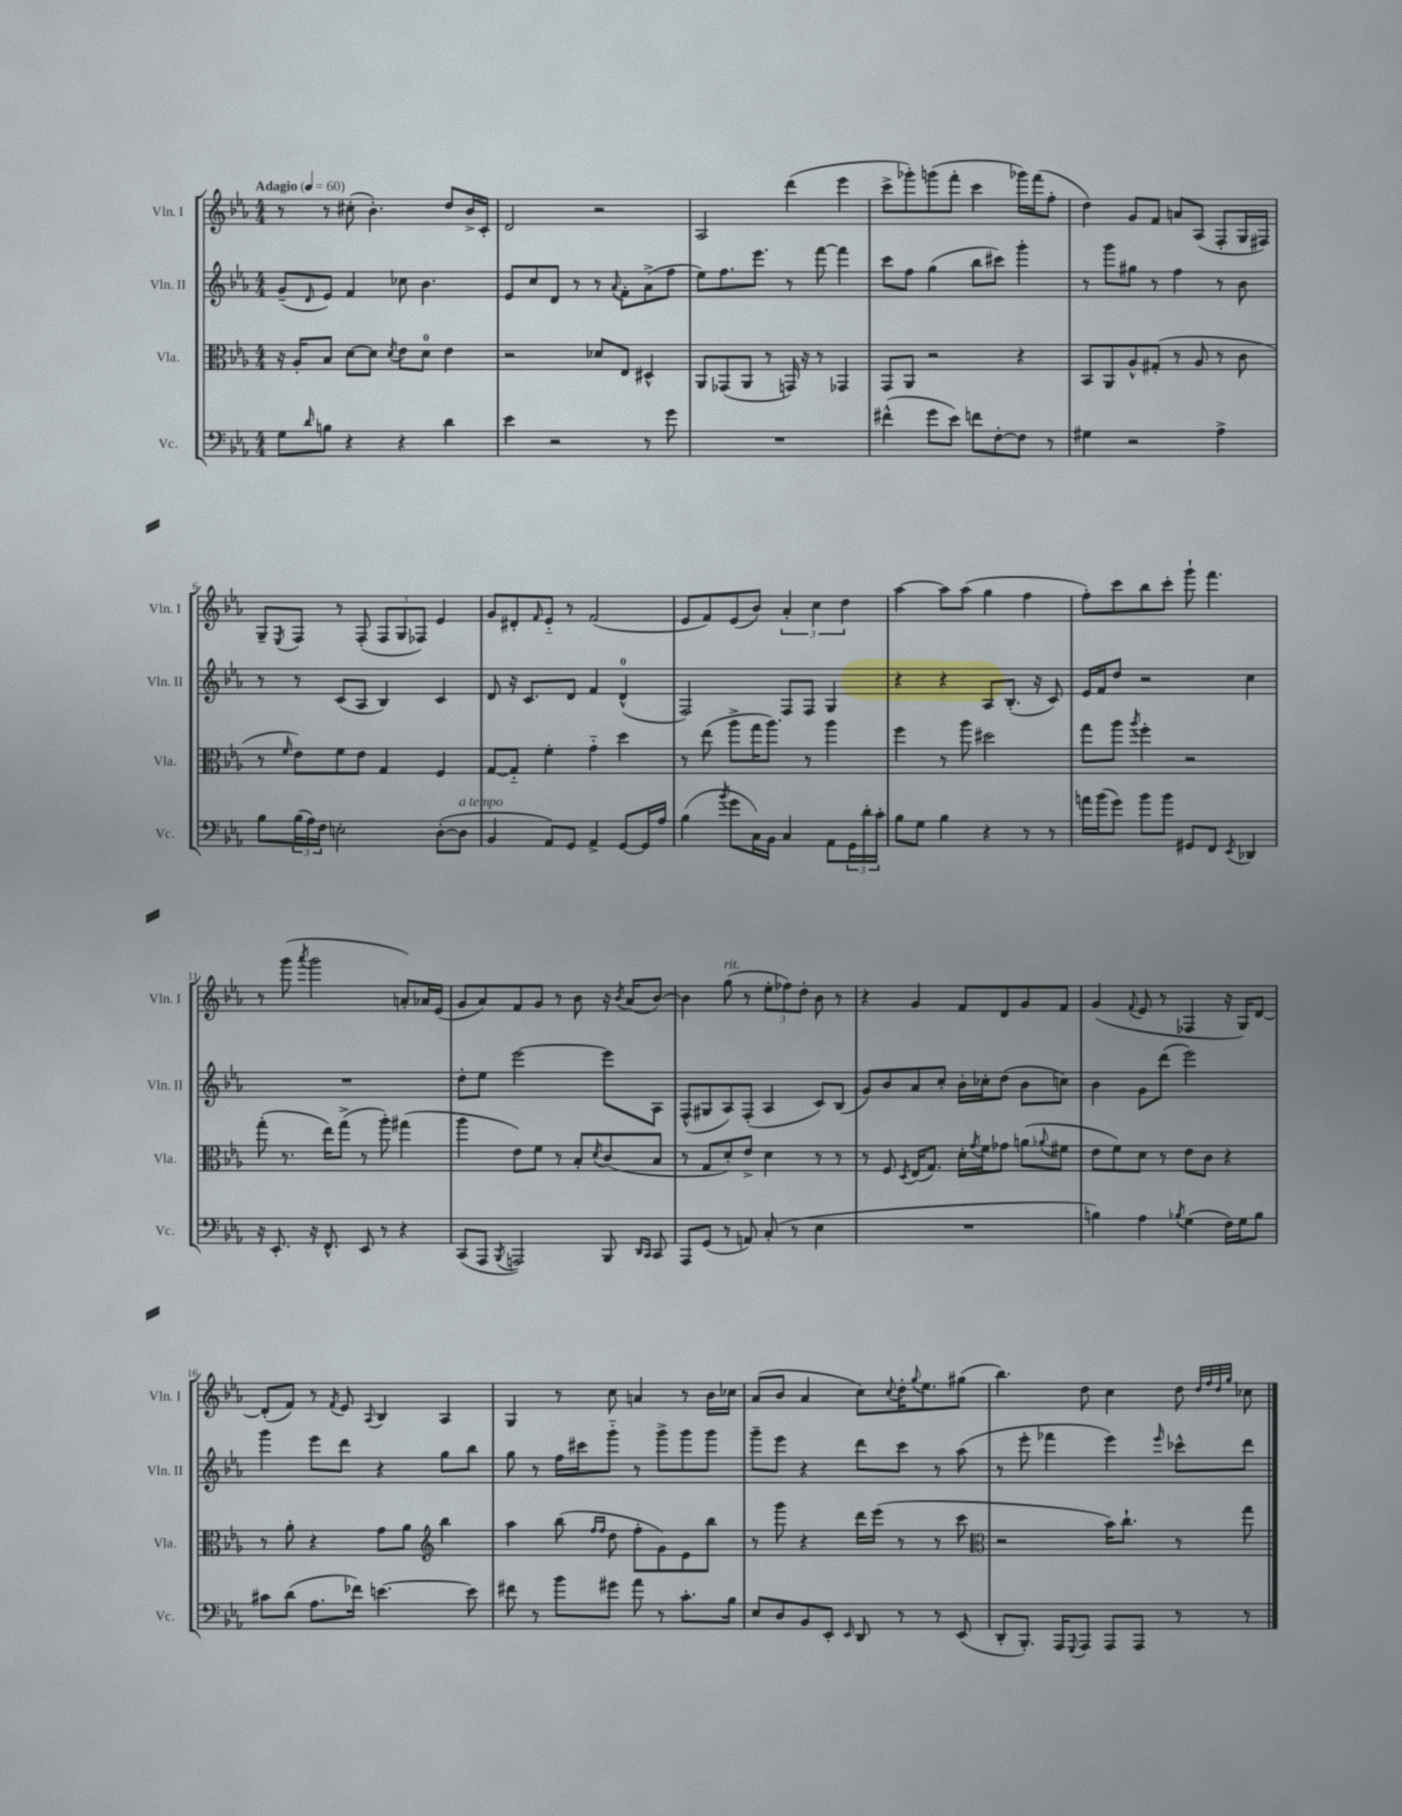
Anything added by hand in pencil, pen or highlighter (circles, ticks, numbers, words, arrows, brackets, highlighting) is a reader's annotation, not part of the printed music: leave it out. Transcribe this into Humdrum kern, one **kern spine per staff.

**kern	**kern	**kern	**kern
*part4	*part3	*part2	*part1
*staff4	*staff3	*staff2	*staff1
*I"Vc.	*I"Vla.	*I"Vln. II	*I"Vln. I
*I'Vc.	*I'Vla.	*I'Vln. II	*I'Vln. I
*clefF4	*clefC3	*clefG2	*clefG2
*k[b-e-a-]	*k[b-e-a-]	*k[b-e-a-]	*k[b-e-a-]
*M4/4	*M4/4	*M4/4	*M4/4
*MM60	*MM60	*MM60	*MM60
=1	=1	=1	=1
!	!	!	!LO:TX:a:B:t=Adagio
8G\L	16r	(8g~/L	8r
.	16A-'/KL	.	.
16qqd/	.	16qqd/	.
8Bn\J	8B-/J	8e-/J)	8r
4r	[8d\L	4f/	(8cc#X'\
.	8d\J]	.	4.b-'\)
.	8qd/	.	.
4r	8e-\L	8cc-X\	.
.	8d\J	4.b-\	.
4d\	4e-\	.	8dd/L
.	.	.	16b-^/L
.	.	.	16c'/JJ
=2	=2	=2	=2
4e-\	2r	8e-/L	2d/
.	.	8cc/	.
2r	.	8d/J	.
.	.	8r	.
.	8d-X/L	8r	2r
.	.	8qqa-/	.
.	8E-/J	8f'\L	.
8r	4D#X^^/	(8a-^\	.
8g\	.	8ff\J	.
=3	=3	=3	=3
1r	8AA-/L	8ee-\L)	2A-/
.	(8GG-X/	8.ff\	.
.	8AA-/J	.	.
.	.	8.eee-\J	.
.	8r	.	.
.	16GGn/)	8r	(4ddd\
.	16r	.	.
.	8r	[8fff\	.
.	4GG-X/	4fff\]	4eee-\
=4	=4	=4	=4
(4f#X^^\	8GG/L	8ccc\L	8ccc^\L
.	8AA-/J	8ff\J	8ggg-X'\)
8g\L	2r	(4gg\	(8gggn\
8e-\J)	.	.	8fff'\J
8fn\L	.	8bb-\L	4ccc\
[8F'\	.	8ccc#X\J)	.
8F\J]	4r	4ggg'\	16ggg-X\LL)
.	.	.	(16fff\J
8r	.	.	8ff'\J
=5	=5	=5	=5
4G#X\	8BB-/L	8r	4dd\)
.	8AA-/	8ggg\L	.
2r	8A-^^/	8gg#X\J	8g/L
.	(8G#X'/J	8r	8f/J
.	8r	4ff\	8an/L
.	8A-/	.	(8A-/J
4A-^\	8r	8r	8F'/L
.	8c\	8b-\	16G/L
.	.	.	16F#X/JJ)
!!LO:LB:g=z
=6	=6	=6	=6
8B-\L	8r	8r	8G~/L
.	16qqf/	.	8qE-/
(24B-\L	8e-\L)	8r	8F/J
24A-\)	.	.	.
24F\JJ	.	.	.
2En'\	8f\	(8c/L	8r
.	8e-\J	8A-/J	(8F'/
.	4G/	4B-/)	12F/L
.	.	.	12G/
.	.	.	12F-X/J)
([8D'\L	4F/	4c/	4e-/
!LO:TX:a:i:t=a tempo	!	!	!
8D\J]	.	.	.
=7	=7	=7	=7
4BB-/	[8G/L	8d/	8g/L
.	8G/J]	16r	8d#X'/
.	.	8.c/L	.
.	.	.	16qqf/
8AA-/L)	4f'\	.	8e-/J
8GG/J	.	8d/J	8r
4AA-^/	4g\	4f/	(2f/
[8GG/L	4dd\	(4d^^/	.
16GG/L]	.	.	.
16A-/JJ	.	.	.
=8	=8	=8	=8
(4B-\	8r	2F/)	8e-/L
.	(8ee-\	.	8f/)
8qb-/	.	.	.
8g\L	8aa-^\L	.	(8e-/
16C\L)	16gg\K	.	8b-/J)
16BB-\JJ	8.aa-\J)	.	.
4C/	.	8F/L	6a-'/
.	8r	8F/J	.
.	.	.	6cc\
8AA-\L	4aa-\	4G/	.
.	.	.	6dd\
24GG\L	.	.	.
24d'\	.	.	.
24c'\JJ	.	.	.
=9	=9	=9	=9
8B-\L	4ff\	4r	[4aa-\
8G\J	.	.	.
4B-\	8r	4r	8aa-\L]
.	8aa-\	.	(8aa-\J
4r	2dd#X\	8A-/L	4gg\
.	.	(8.B-'/J	.
8r	.	.	4ff\
.	.	16r	.
8r	.	8c/)	.
=10	=10	=10	=10
16an\LL	8gg\L	16e-/LL	8ff'\L)
(16b-\J	.	16f/J	.
8g\J)	8aa-\J	8dd/J	8ccc\
.	8qaa-/	.	.
8b-\L	4ff'\	2r	8bb-\
8b-\J	.	.	8ccc'\J
8GG#X/L	2r	.	8ggg`\
8FF/J	.	.	4.fff\
8qEE-/	.	.	.
4DD-X/	.	4cc\	.
!!LO:LB:g=z
=11	=11	=11	=11
16r	(8gg'\	1r	8r
8.EE-'/	.	.	.
.	8.r	.	(8ggg\
.	.	.	8qaaa-/
16r	.	.	2ggg\
8.FF^^/	16ee-\KL)	.	.
.	(8gg^\J	.	.
8EE-/	8r	.	.
8r	8aa-'\)	.	.
4r	(4gg#X\	.	8an'/L)
.	.	.	16a-X/L
.	.	.	(16e-/JJ
=12	=12	=12	=12
(8CC/L	4aa-\	8dd'\L	8g/L
8AAA-/J	.	8ee-\J	8a-/)
8qBBB-/	.	.	.
2AAAn/)	8e-\L)	[2eee-\	8f/
.	8f\J	.	8g/J
.	8r	.	8r
.	8B-'/L	.	8b-\
.	8qd/	.	.
8BBB-/	(8c/	8eee-\L]	16r
.	.	.	8qb-/
.	.	.	(16a-/KL
16qqDD/LL	.	.	.
16qqCC/JJ	.	.	.
8CC/	8B-/J	8A-\J	[8b-/J)
=13	=13	=13	=13
8AAA-/L	8r	(8F^^/L	4b-\]
(8GG/J	8G/L	8G#X/	.
!	!	!	!LO:TX:a:i:t=rit.
8r	8d'/)	8A-/)	(8gg\
8AAn/)	8e-^/J	(8F'/J	8r
(8C'/	4d\	4A-/	12ee-'\L
.	.	.	12ff-X\)
8r	.	.	.
.	.	.	12dd'\J
4E-\	8r	8c/L)	8b-\
.	8r	(8B-/J	8r
=14	=14	=14	=14
1r	8r	8g/L)	4r
.	8F/	8b-/	.
.	8qD/	.	.
.	(16E-/KL	8a-/	4g/
.	8.G/J)	.	.
.	.	8cc'/J	.
.	16d'\LL	16b-'\LL	8f/L
.	8qg/	.	.
.	16f\J	16cc-X'\J	.
.	8g-X\J	(8dd\J	8d/
.	(8an\L	8b-\L	8g/
.	8qqa-X/	.	.
.	8f#X\J	8ccn\J)	8f/J
=15	=15	=15	=15
4Bn\)	8e-\L	4b-\	(4g/
.	8f\)	.	.
.	.	.	8qqf/
4A-\	8d\J	8g\L	8e-/
.	8r	(8ddd\J	8r
8qB-X/	.	.	.
(4G\	8e-\L	2eee-\)	4F-X/
.	8c\J	.	.
16F\LL)	4r	.	16r
16G\J	.	.	16G/KL)
8B-\J	.	.	[8d/J
!!LO:LB:g=z
=16	=16	=16	=16
8c#X\L	8r	4ggg\	(8d'/L]
(8d\J	8a-'\	.	8f/J)
8.A-\L	4r	8eee-\L	8r
.	.	.	8qf/
.	.	8ddd\J	8e-/
16f-X\Jk)	.	.	.
.	.	.	8qqA-/
[4.en\	8g\L	4r	4B-/
.	8a-\J	.	.
*	*clefG2	*	*
.	4bb-\	8gg\L	4A-/
8e\]	.	8bb-\J	.
=17	=17	=17	=17
8f#X\	4aa-\	8gg\	4G/
8r	.	8r	.
8b-\L	(8bb-\	16ff\LL	8r
.	.	16ccc#X\J	.
.	16qqff/LL	.	.
.	16qqff/JJ	.	.
8g#X\J	8dd\	8ggg\J	8cc\
8a-\	8ff'\L	8r	4an/
8r	8g\)	8ggg^\L	.
8.c'\L	8e-\	8ggg\	8r
.	8bb-\J	8ggg\J	16b-\LL
16B-\Jk	.	.	16cc-X\JJ
=18	=18	=18	=18
8E-/L	8r	8ggg~\L	(8a-/L
8D/	8ggg\	8eee-\J	8b-/J
8BB-/	4r	4r	4a-/
8EE-'/J	.	.	.
16qqEE-/	.	.	.
8DD/	16ddd\LL	8ddd\L	8cc\L)
.	(16eee-\JJ	.	.
.	.	.	8qqcc/
8r	8r	8ccc\J	16dd'\K
.	.	.	8qqgg/
.	.	.	8.ee-\
8r	8r	8r	.
(8EE-/	8ccc\	(8aa-\	(8gg#X\J
=19	=19	=19	=19
*	*clefC3	*	*
8DD'/L	2r	8r	4.bb-\)
8.BBB-'/J)	.	8eee-'\	.
.	.	4fff-X\	.
16AAA-/KL	.	.	.
8qqGGG/	.	.	.
8AAA-/J	.	.	8dd\
8AAA-/L	16b-\KL)	4eee-\)	4cc\
.	8.cc`\J	.	.
8AAA-/J	.	.	.
.	.	16qqeee-/	.
8r	8r	8ccc-X^^\L	8dd\
.	.	.	32qqdd/LLL
.	.	.	32qqff/
.	.	.	32qqdd/
.	.	.	32qqgg/JJJ
8r	8gg\	8ddd\J	8cc-X\
==	==	==	==
*-	*-	*-	*-
